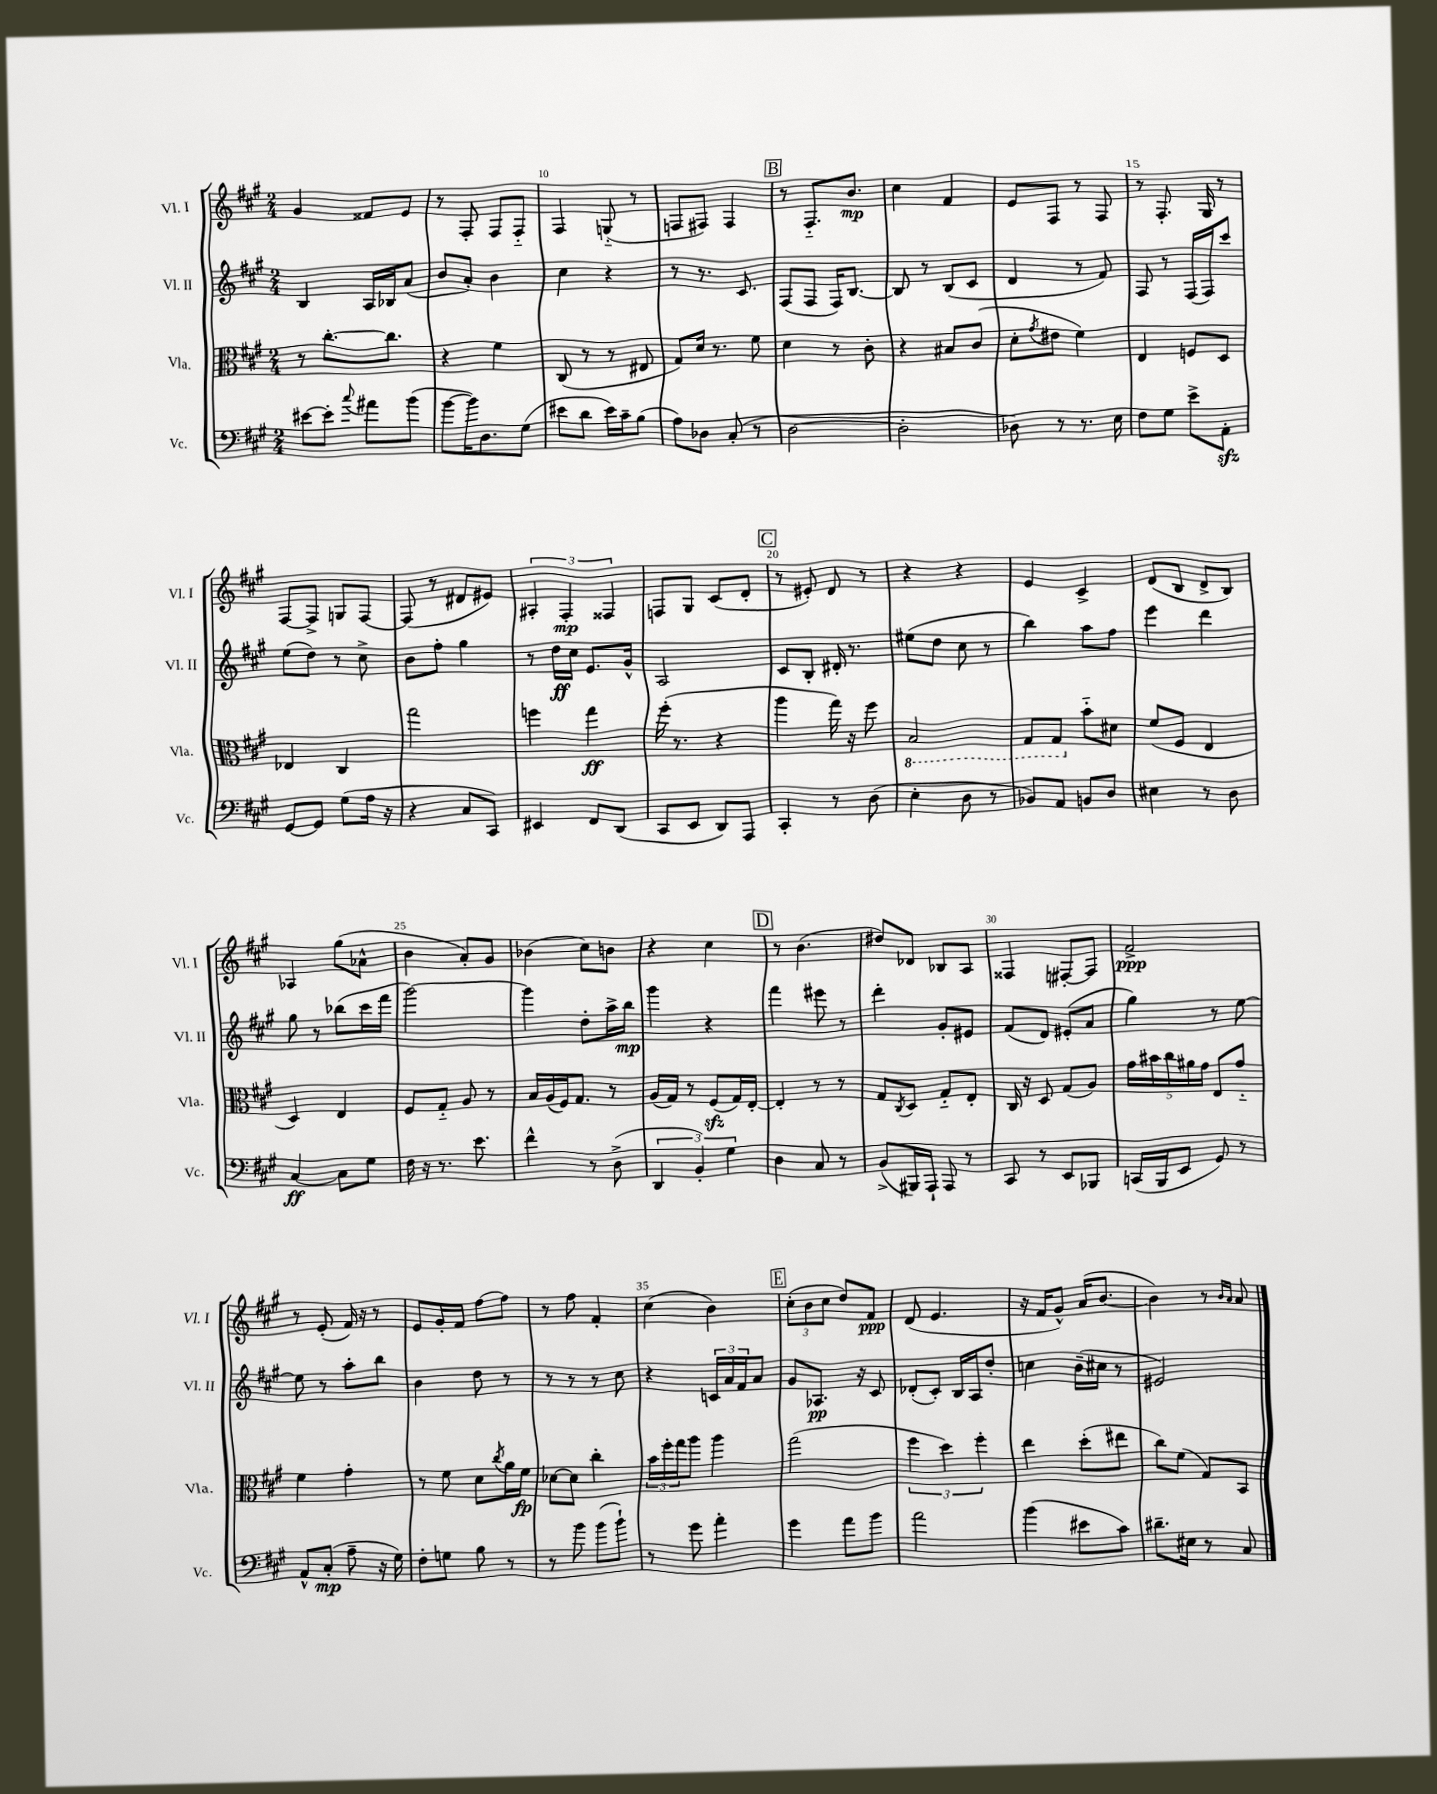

**kern	**kern	**kern	**kern
*staff4	*staff3	*staff2	*staff1
*clefF4	*clefC3	*clefG2	*clefG2
*k[f#c#g#]	*k[f#c#g#]	*k[f#c#g#]	*k[f#c#g#]
*M2/4	*M2/4	*M2/4	*M2/4
[8e#	8r	4B	4g#
8e#']	[8.cc#'	.	.
8qqcc#	.	.	.
8a#	.	16A	8f##
.	8.cc#]	16B-	.
(8b	.	(8a	8e
=	=	=	=
[8b	4r	8b	8r
16b])	.	8a')	8F#'
8.D	.	.	.
.	4f#	4b	8F#
(8G#	.	.	8F#'~
=	=	=	=
8e#	(8C#	4cc#	4F#
8d	8r	.	.
16e#)	8r	4r	(8G'~
16c#~	.	.	.
(8B	8E#	.	8r
=	=	=	=
8A)	8G#)	8r	8F
8D-	16d	8.r	8F#)
.	8.r	.	.
(8C#'	.	.	4F#
.	.	8.c#	.
8r	8f#	.	.
=	=	=	=
[2D	4d	(8F#	8r
.	.	8F#	8.F#'~
.	8r	16F#)	.
.	.	[8.B	8.b
.	8c#'	.	.
=	=	=	=
2D']	4r	8B]	4cc#
.	.	8r	.
.	8B#	(8B	4f#
.	(8c#	8c#	.
=	=	=	=
8D-)	8d'	4d	8e
.	8qg#	.	.
8r	8e#	.	8F#
8.r	4f#)	8r	8r
.	.	8f#)	8F#
16E	.	.	.
=	=	=	=
8F#	4E	8F#	8r
8G#	.	8r	8.F#'
8e^	8F	(16F#	.
.	.	16F#)	16G#
8AA'	8D	8ccc#	8r
=	=	=	=
[8GG#	4E-	(8ee	[8F#
8GG#]	.	8dd)	8F#^]
(8G#	4C#	8r	8G
16A	.	8cc#^	[8F#
16r	.	.	.
=	=	=	=
4r	2gg#	8b	(8F#]
.	.	8ff#'	8r
8C#	.	4gg#	8d#
8CC#)	.	.	8e#)
=	=	=	=
4EE#	4ff	8r	6A#'
.	.	16dd	.
.	.	.	6F#'
.	.	16cc#	.
8FF#	4gg#	8.e	.
.	.	.	6F##
(8DD	.	.	.
.	.	16g#^^	.
=	=	=	=
8CC#	(16ff#'	2A	8F
.	8.r	.	.
8EE	.	.	8G#
8DD)	4r	.	(8c#
8AAA	.	.	8d'
=	=	=	=
4CC#'	4aa	8c#	8r
.	.	8B'	8e#')
8r	16gg#)	16d#'	8d
.	16r	8.r	.
(8D	8ff#	.	8r
=	=	=	=
4E'	2BB	(8ee#	4r
.	.	8dd	.
8D	.	8cc#	4r
8r	.	8r	.
=	=	=	=
8BB-)	8GG#	4bb)	4e
8AA	8GG#	.	.
8BB	8b'~	8aa	4c#^
8D	8d#	8ff#	.
=	=	=	=
4E#	(8f#	4eee	(8d
.	8F#	.	8B
8r	4E	4ddd	8d^
8D	.	.	8B)
=	=	=	=
[4C#	4D)	8gg#	4A-
.	.	8r	.
8C#]	4E	(8bb-	(8gg#
8G#	.	16ccc#	8a-^^
.	.	16fff#	.
=	=	=	=
16F#	8F#	[2ggg#)	4b
16r	.	.	.
8.r	8G#'~	.	.
.	8A	.	8a')
8.e	.	.	.
.	8r	.	8g#
=	=	=	=
4f#^^	16B	4ggg#]	(4b-
.	(16A	.	.
.	16F#)	.	.
.	8.G#	.	.
8r	.	8dd'	8cc#)
(8D^	8r	16aa^	8b
.	.	16bb	.
=	=	=	=
6DD	(16A	4ggg#	4r
.	16G#)	.	.
.	8r	.	.
6BB')	.	.	.
.	(8F#	4r	4cc#
6G#	.	.	.
.	16G#)	.	.
.	[16E'	.	.
=	=	=	=
4D	4E']	4fff#	8r
.	.	.	(4.b
8C#	8r	8eee#	.
8r	8r	8r	.
=	=	=	=
(8BB^	8G#	4ddd'	8dd#)
.	8qC#	.	.
16BBB#)	8D	.	8d-
16AAA`	.	.	.
8AAA	8G#'~	8g#'	8B-
8r	8E'	8e#	8A
=	=	=	=
8CC#	16C#	(8f#	4F##
.	16r	.	.
8r	8D	8d)	.
8EE	(8G#	(8e#'	[8F#'
8BBB-	8A)	8a	8F#]
=	=	=	=
(16CC	20g#	4gg#)	2f#^
.	20b#	.	.
16BBB	.	.	.
.	20cc#	.	.
8EE	.	.	.
.	20a#	.	.
.	20g#	.	.
8GG#)	8E	8r	.
8r	8g#'~	[8ee	.
=	=	=	=
8AA^^	4f#	8ee]	8r
(8C#'	.	8r	(8e'
8A~	4g#'	8aa'	16f#)
.	.	.	16r
16r	.	8bb	8r
16G#)	.	.	.
=	=	=	=
8F#'	8r	4b	8e
8G	8f#	.	16g#'
.	.	.	16f#
8B	8d	8dd	[8ff#
.	8qcc#	.	.
8r	16a	8r	8ff#]
.	16f#	.	.
=	=	=	=
8r	[8d-	8r	8r
8b	8d-]	8r	8ff#
(8b	4cc#'	8r	4f#'
8b`)	.	8cc#	.
=	=	=	=
8r	24b	4r	(4cc#
.	24ff#'	.	.
.	24gg#	.	.
8g#	8aa	.	.
4a'	4aa	24c	4b)
.	.	24a	.
.	.	24f#	.
.	.	8a	.
=	=	=	=
4g#	(2gg#	8g#	(12cc#'
.	.	.	12b
.	.	8.A-	.
.	.	.	12cc#
8a	.	.	8dd)
.	.	16r	.
8b	.	8c#	8f#
=	=	=	=
2a	6ff#	(8d-'	(8d
.	.	8c#')	4.e
.	6dd)	.	.
.	.	16B	.
.	.	16A	.
.	6ff#'	.	.
.	.	8dd'	.
=	=	=	=
(4b	4ee	4cc	16r
.	.	.	16f#
.	.	.	8g#^^)
8e#	(8dd'	(16b~	(16a
.	.	16cc#	[8.b
8c#)	8ee#	8r	.
=	=	=	=
8.d#~	8cc#)	2e#)	4b])
.	(8f#	.	.
16E#	.	.	.
8r	8G#)	.	8r
.	.	.	16qqb
.	.	.	16qqa
8C#	8BB	.	8a
==	==	==	==
*-	*-	*-	*-
